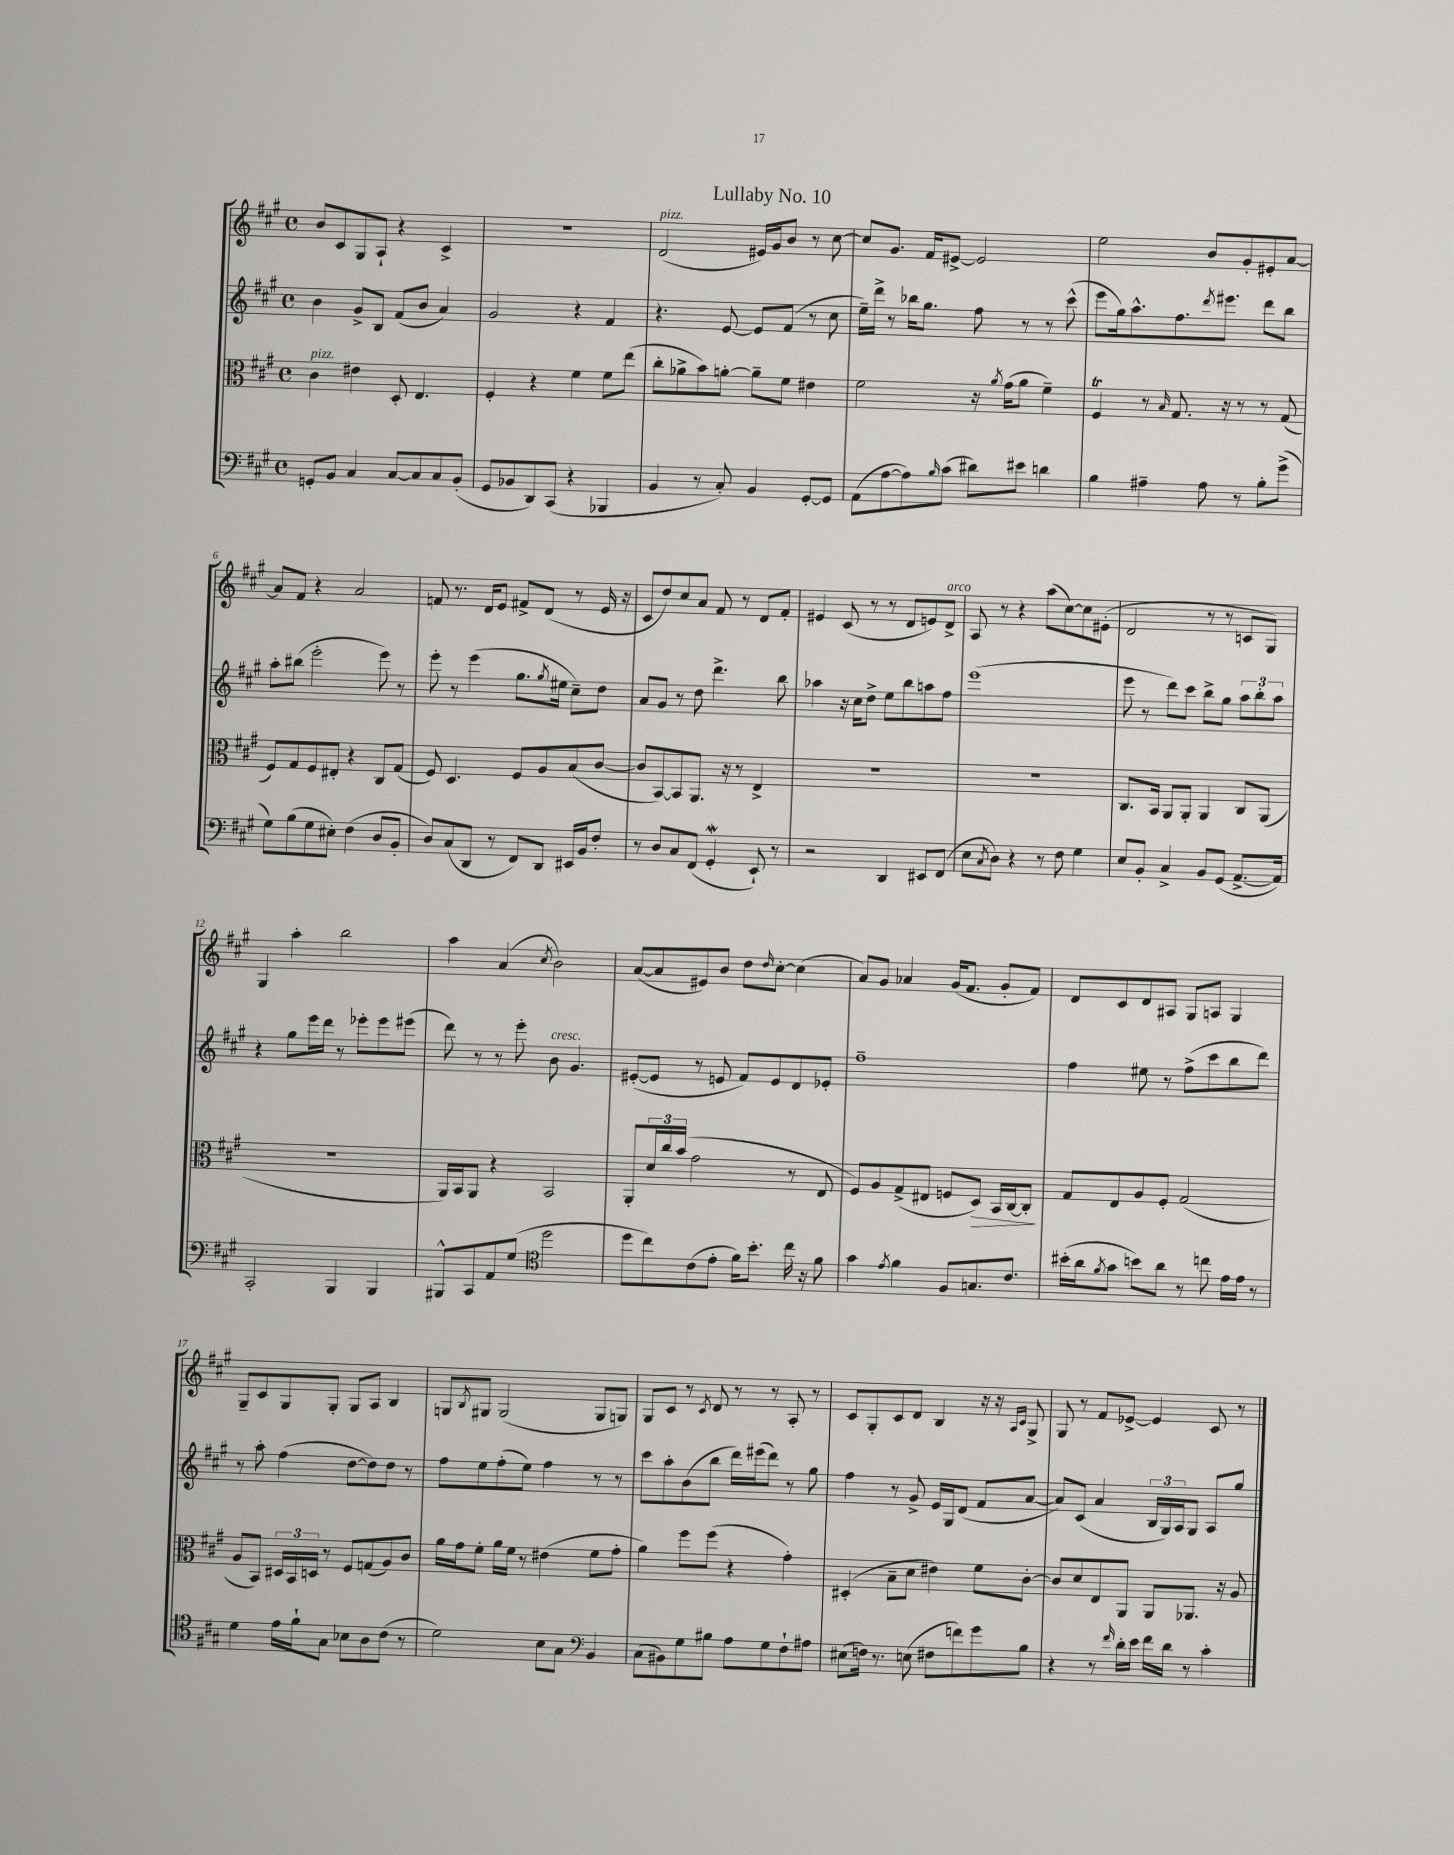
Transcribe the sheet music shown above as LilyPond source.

\header { title = "Lullaby No. 10" }
<<
\new StaffGroup <<
\new Staff = "s0" {
    \clef treble \key a \major \defaultTimeSignature \time 4/4
    b'8 cis'8 gis8 a8-! r4 cis'4-> |
    R1 |
    d'2^\markup { \italic "pizz." }( eis'16) gis'16 b'8 r8 cis''8~ |
    cis''8 gis'8. fis'16 eis'8~-> eis'2 |
    e''2 b'8 gis'8-. eis'8-. a'8~ |
    a'8 fis'8 r4 a'2 |
    f'8 r8. d'16 e'8 fis'8-> d'8( r8 e'16 r16 |
    cis'8 d''8) cis''8 a'8 fis'8 r8 d'8 fis'8-. |
    eis'4 cis'8( r8 r8 d'8 e'8) d'8->^\markup { \italic "arco" } |
    a8 r8 r4 a''8( cis''8~) cis''8 eis'8-.( |
    d'2 r8 r8 c'8 gis8) |
    gis4 a''4-. b''2 |
    a''4 a'4( \acciaccatura { cis''8 } b'2) |
    a'8~( a'8 eis'8) b'8 d''8 \grace { d''16 } cis''8~-. cis''4( |
    a'8) gis'8 aes'4 gis'16( fis'8. gis'8-. fis'8) |
    d'8 cis'8 d'8 ais8 gis8 a8 gis4 |
    gis8-- cis'8 gis8 gis8-. gis8 a8 b4 |
    g8 \acciaccatura { b8 } gis8 gis2( gis8 g8) |
    gis8 cis'8 r8 \acciaccatura { cis'8 } d'8 r8 r8 a8-. r8 |
    cis'8 gis8-. cis'8 d'8 b4 r16 r16 \grace { a16 cis'16 } gis8-> |
    gis8 r8 fis'8 ees'8~-> ees'4 cis'8 r8 \bar "|." |
}
\new Staff = "s1" {
    \clef treble \key a \major \defaultTimeSignature \time 4/4
    b'4 gis'8-> b8 fis'8( b'8 a'4) |
    gis'2 r4 fis'4 |
    r4. e'8~ e'8 fis'8( r8 cis''8 |
    e''16--) d'''16-> r8 bes''16 gis''8. fis''8 r8 r8 cis'''8-^( |
    e'''8 gis''16) a''8.-^ fis''8. \acciaccatura { d'''8 } eis'''8. d'''8 b''8 |
    a''8-. bis''8( e'''2-. e'''8) r8 |
    e'''8-. r8 e'''4( gis''8. \acciaccatura { gis''8 } eis''16 cis''8--) d''8 |
    a'8 gis'8 r8 d''8 d'''4.-> b''8 |
    aes''4 r16 cis''16 d''8-> e''8 b''8 a''8 fis''8 |
    e'''1( |
    e'''8 r8 d'''8) cis'''8 b''8-> gis''8 \tuplet 3/2 { a''8 b''8-. a''8 } |
    r4 gis''8 e'''16 d'''16 r8 ees'''8-. ees'''8 eis'''8( |
    d'''8) r8 r8 e'''8-. b'8^\markup { \italic "cresc." } gis'4. |
    eis'8~-.( eis'8 r8 e'8 fis'8) e'8 d'8 ees'8-. |
    fis''1-- |
    fis''4 eis''8 r8 fis''8->( cis'''8 b''8 d'''8) |
    r8 a''8-. fis''4( d''8~ d''8) d''8 r8 |
    fis''8 e''8 fis''8-.( e''8) fis''4 r8 r8 |
    cis'''8 a''8-. b'8( b''8 d'''16) eis'''16( d'''8) r8 gis''8 |
    fis''4 r8 gis'8-> e'16 gis16 d'8( fis'8 a'8~ |
    a'8) cis'8( a'4 \tuplet 3/2 { b16 gis16) a16 } gis8 a8 gis''8 \bar "|." |
}
\new Staff = "s2" {
    \clef alto \key a \major \defaultTimeSignature \time 4/4
    cis'4^\markup { \italic "pizz." } eis'4 d8-. e4. |
    fis4-. r4 fis'4 fis'8 e''8( |
    cis''8-. aes'8-> b'8) a'8~-. a'8-- fis'8 eis'4 |
    fis'2 r16 \acciaccatura { a'8 } gis'16( a'8 fis'4--) |
    fis4\trill r8 \grace { b16 } gis8. r16 r8 r8 gis8( |
    fis8) gis8 fis8 eis8-. r4 cis8 gis8( |
    fis8) d4. fis8 a8 b8( cis'8~ |
    cis'8 b,8~) b,8 a,8. r16 r8 e4-> |
    R1 |
    r1 |
    cis8. b,16 a,8 a,8-. a,4 cis8 a,8( |
    R1 |
    a,16) b,16 a,8 r4 b,2 |
    a,8-. \tuplet 3/2 { d'16 cis''16 b'16( } gis'2 r8 e8 |
    fis8) a8 gis8->( eis8 f8 d8\>) b,16 cis16~ cis8-.\! |
    gis8 e8 a8 fis8-. gis2( |
    a8 b,8) \tuplet 3/2 { dis16 b,16 d16 } r8 fis8 g8( a8) cis'8 |
    a'16 gis'16 fis'8-. a'16 fis'16 r8 eis'4( fis'8 gis'8-. |
    a'4) fis''8 fis''8( r4 gis'4-.) |
    dis4-.( b8-- d'8 eis'4) fis'8 cis'8~-. |
    cis'8 d'8 e8 a,8 a,8 aes,8. r16 a8 \bar "|." |
}
\new Staff = "s3" {
    \clef bass \key a \major \defaultTimeSignature \time 4/4
    g,8-. b,8 cis4 cis8~ cis8 cis8 b,8-.( |
    gis,8 bes,8 d,8) cis,8( r4 bes,,4 |
    b,4 r8 cis8-.) b,4 gis,8~-. gis,8 |
    a,8( a8~ a8) \grace { b16 } cis'8( dis'8) eis'8 d'4 |
    b4 ais4-- ais8 r8 b8-. gis'8->( |
    gis8) b8( gis8 eis8-.) fis4( d8 b,8-. |
    d8) cis8( d,8 r8 fis,8) d,8 eis,16 b,16 fis8-. |
    r8 d8 cis8 fis,8( gis,4-.\mordent e,8-!) r8 |
    r2 d,4 eis,8 fis,8( |
    e8 \acciaccatura { cis8 } d8) r4 r8 fis8 gis4 |
    e8 b,8-. cis4-> b,8 gis,8( a,8.~-> a,16) |
    cis,2-. b,,4 b,,4 |
    bis,,8-^ cis,8 a,8 gis8( \clef tenor d''2 |
    d''8 cis''8) cis'8( e'8-. fis'16) b'8.-. cis''16 r16 fis'8 |
    gis'4 \acciaccatura { e'8 } fis'4 fis8 g8. cis'8. |
    bis'16-.( a'16 \acciaccatura { fis'8 } gis'8 b'8) a'8 r8 c''8 e'16 e'16 r8 |
    d'4 e'16 fis'16-! gis8 bes8 a8 cis'8( r8 |
    d'2) b8 gis8 \clef bass b,4 |
    cis8( bis,8) gis8 bis8 a8 gis8 fis8-! ais8 |
    eis8( f16) r8. e8( fis8 f'8) gis'8 b8 |
    r4 r8 \grace { fis'16 } d'16-. e'16 fis'16 d'16 r8 cis'4-. \bar "|." |
}
>>
>>
